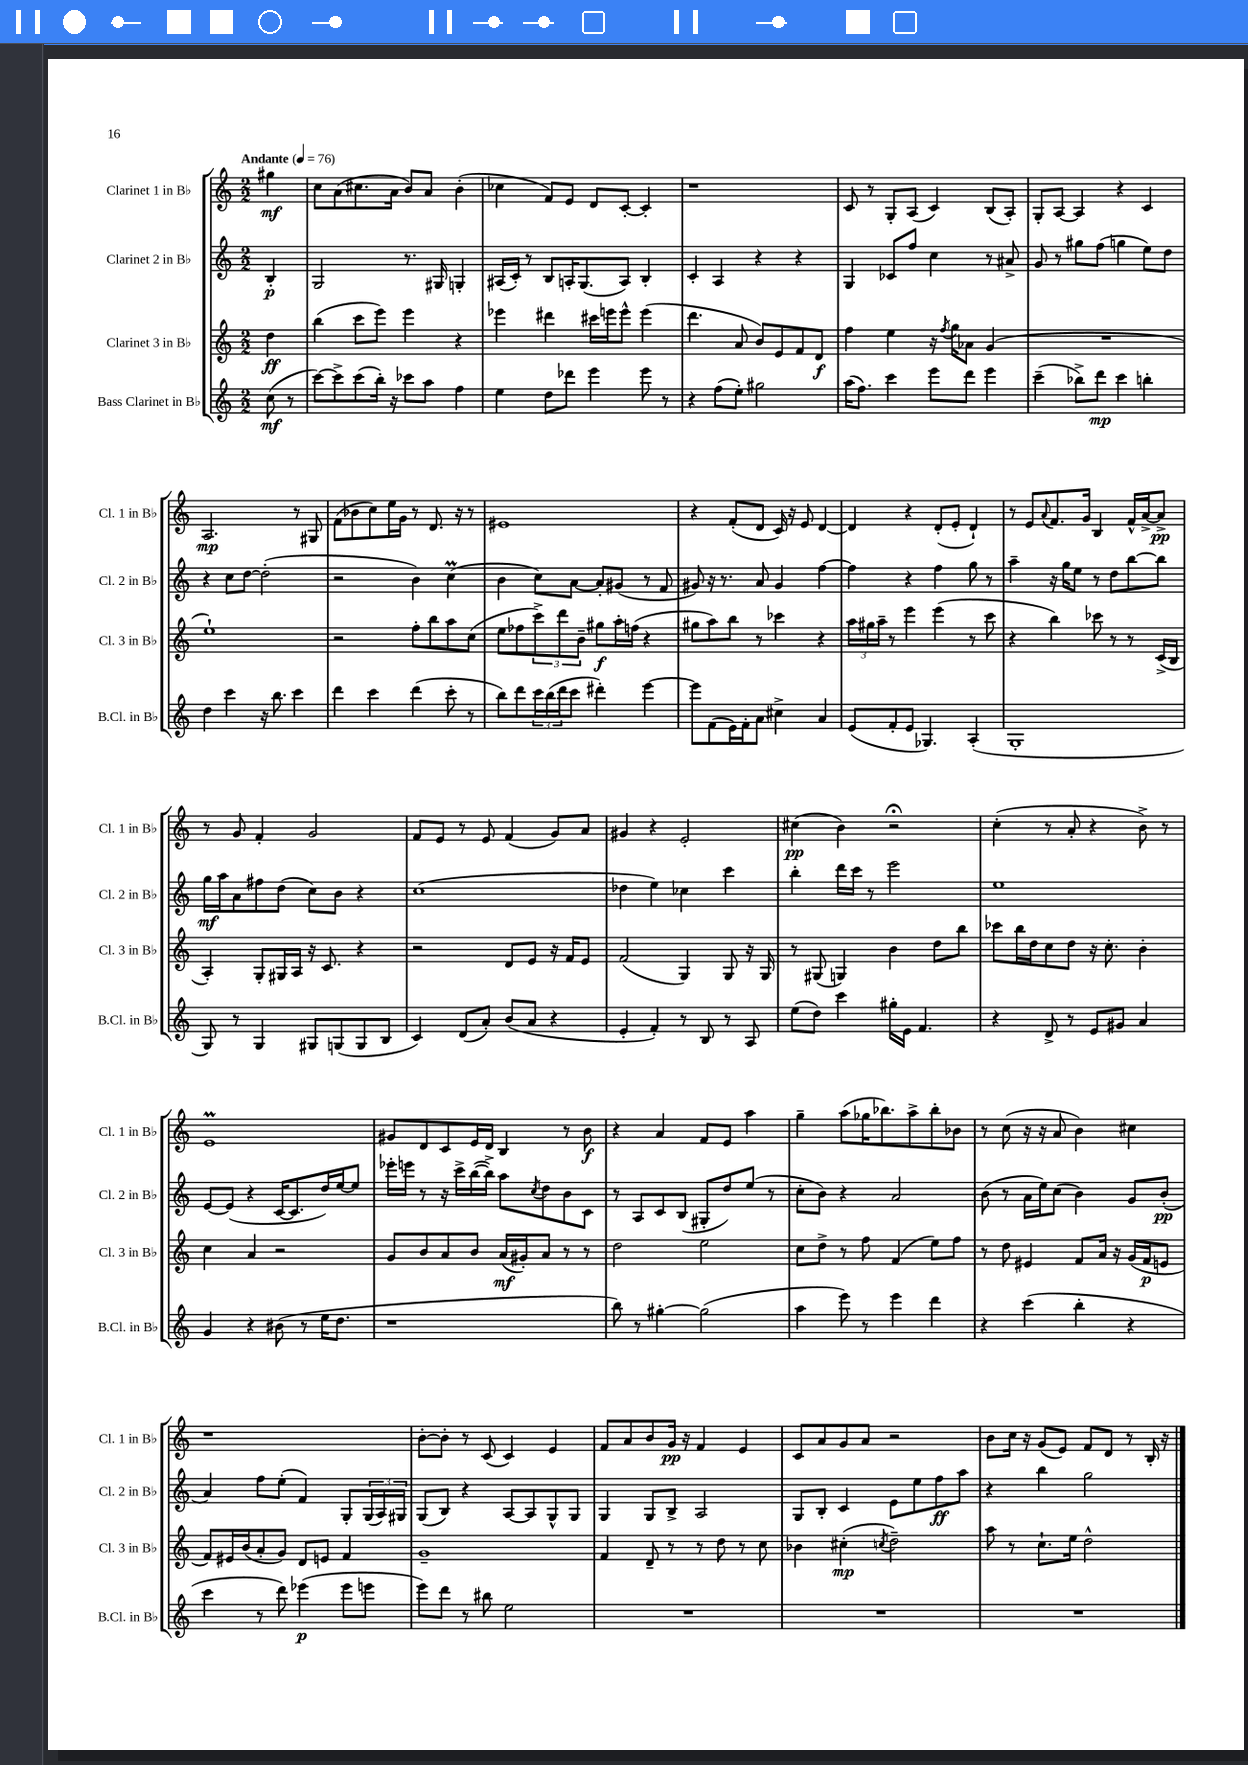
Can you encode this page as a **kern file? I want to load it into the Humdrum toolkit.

**kern	**dynam	**kern	**dynam	**kern	**dynam	**kern	**dynam
*part4	*part4	*part3	*part3	*part2	*part2	*part1	*part1
*staff4	*staff4	*staff3	*staff3	*staff2	*staff2	*staff1	*staff1
*I"Bass Clarinet in B♭	*	*I"Clarinet 3 in B♭	*	*I"Clarinet 2 in B♭	*	*I"Clarinet 1 in B♭	*
*I'B.Cl. in B♭	*	*I'Cl. 3 in B♭	*	*I'Cl. 2 in B♭	*	*I'Cl. 1 in B♭	*
*clefG2	*	*clefG2	*	*clefG2	*	*clefG2	*
*k[]	*	*k[]	*	*k[]	*	*k[]	*
*M2/2	*	*M2/2	*	*M2/2	*	*M2/2	*
*MM76	*	*MM76	*	*MM76	*	*MM76	*
=	=	=	=	=	=	=	=
!	!	!	!	!	!	!LO:TX:a:B:t=Andante	!
(8cc\	mf	4dd\	ff	4B'/	p	4gg#X\	mf
8r	.	.	.	.	.	.	.
=1	=1	=1	=1	=1	=1	=1	=1
[8ccc\L)	.	(4bb\	.	2G/	.	8cc\L	.
8ccc^\]	.	.	.	.	.	(8a\	.
(8ccc\	.	8ccc\L	.	.	.	8.cc#X\	.
16bb'\Jk)	.	8eee\J)	.	.	.	.	.
16r	.	.	.	.	.	16a\Jk	.
8ccc-X\L	.	4eee\	.	8.r	.	8b/L)	.
8aa\J	.	.	.	.	.	8a/J	.
.	.	.	.	16G#X/	.	.	.
4ff\	.	4r	.	4Gn'/	.	(4b'\	.
=2	=2	=2	=2	=2	=2	=2	=2
4ee\	.	4eee-X\	.	(16A#X/LL	.	4cc-X\	.
.	.	.	.	16c'/JJ)	.	.	.
.	.	.	.	8r	.	.	.
8dd\L	.	4ddd#X\	.	8B/L	.	8f/L)	.
8ddd-X\J	.	.	.	16An'/K	.	8e/J	.
.	.	.	.	(8.G/	.	.	.
4eee\	.	16ccc#X\LL	.	.	.	8d/L	.
.	.	16eeen\J	.	.	.	.	.
.	.	8eee^^\J	.	8A/J)	.	[8c'/J	.
8eee\	.	(4eee\	.	4B'/	.	4c'/]	.
8r	.	.	.	.	.	.	.
=3	=3	=3	=3	=3	=3	=3	=3
4r	.	4.ddd\	.	4c'/	.	1r	.
(8ff\L	.	.	.	4A/	.	.	.
8ee'\J)	.	8a/	.	.	.	.	.
2gg#X\	.	8b/L)	.	4r	.	.	.
.	.	8e/	.	.	.	.	.
.	.	8f/	.	4r	.	.	.
.	.	8d/J	f	.	.	.	.
=4	=4	=4	=4	=4	=4	=4	=4
(16aa\KL	.	4ff\	.	4G/	.	8c/	.
8.ff\J)	.	.	.	.	.	.	.
.	.	.	.	.	.	8r	.
4ccc\	.	4ee\	.	8c-X/L	.	8G'/L	.
.	.	.	.	8ff/J	.	(8A/J	.
8eee\L	.	16r	.	4cc\	.	4c/)	.
.	.	8qff/	.	.	.	.	.
.	.	16gg\KL	.	.	.	.	.
8ddd\J	.	8a-X\J	.	.	.	.	.
4eee\	.	(4g/	.	8r	.	(8B/L	.
.	.	.	.	8a#X^/	.	8A'/J)	.
=5	=5	=5	=5	=5	=5	=5	=5
(4ccc~\	.	1r	.	8g/	.	8G'/L	.
.	.	.	.	8r	.	[8A/J	.
8bb-X^\L)	.	.	.	8gg#X\L	.	4A/]	.
8ddd\J	mp	.	.	(8ff\J	.	.	.
4ccc\	.	.	.	4ggn\	.	4r	.
4bbn'\	.	.	.	8ee\L)	.	4c/	.
.	.	.	.	8dd\J	.	.	.
!!LO:LB:g=z
=6	=6	=6	=6	=6	=6	=6	=6
4dd\	.	1ee`)	.	4r	.	2.A/	mp
4ccc\	.	.	.	8cc\L	.	.	.
.	.	.	.	[8dd\J	.	.	.
16r	.	.	.	(2dd'\]	.	.	.
8.bb\	.	.	.	.	.	.	.
4ccc\	.	.	.	.	.	8r	.
.	.	.	.	.	.	8G#X/	.
=7	=7	=7	=7	=7	=7	=7	=7
4ddd\	.	2r	.	2r	.	(8f\L	.
.	.	.	.	.	.	8b-X\	.
4ccc\	.	.	.	.	.	8cc\)	.
.	.	.	.	.	.	16ee\L	.
.	.	.	.	.	.	16g\JJ	.
(4ddd\	.	8ff'\L	.	4b\)	.	8r	.
.	.	8bb\	.	.	.	8.d/	.
8ccc'\	.	8aa\	.	(4ccM\	.	.	.
.	.	.	.	.	.	16r	.
8r	.	(8cc\J	.	.	.	8r	.
=8	=8	=8	=8	=8	=8	=8	=8
8bb\L)	.	8ee\L	.	4b\	.	1e#X	.
8ddd\	.	8ff-X\	.	.	.	.	.
24ccc\L	.	12ccc^\)	.	8cc\L)	.	.	.
(24bb\	.	.	.	.	.	.	.
24ddd\J	.	12ddd\	.	.	.	.	.
8ccc\J	.	.	.	[8a\J	.	.	.
.	.	12b~\J	.	.	.	.	.
4ddd#X'\)	.	8gg#X\L	f	8a'/L]	.	.	.
.	.	16aa'\L	.	(8g#X/J	.	.	.
.	.	(16ffn\JJ	.	.	.	.	.
[4eee\	.	4r	.	8r	.	.	.
.	.	.	.	8f/	.	.	.
=9	=9	=9	=9	=9	=9	=9	=9
8eee\L]	.	8gg#X\L	.	8g#X/)	.	4r	.
(8f\	.	8aa\)	.	16r	.	.	.
.	.	.	.	8.r	.	.	.
16e\L)	.	8bb\J	.	.	.	(8f'/L	.
16f'\J	.	.	.	.	.	.	.
8a\J	.	8r	.	8a/	.	8d/J	.
4cc#X^\	.	4ccc-X\	.	4g#/	.	16c/)	.
.	.	.	.	.	.	16r	.
.	.	.	.	.	.	8e/	.
4a/	.	4r	.	[4ff\	.	[4d/	.
=10	=10	=10	=10	=10	=10	=10	=10
(8e/L	.	24aa\LL	.	4ff\]	.	4d/]	.
.	.	24gg#X\	.	.	.	.	.
.	.	24aa~\JJ	.	.	.	.	.
8f'/	.	8r	.	.	.	.	.
8e/J	.	4eee\	.	4r	.	4r	.
4.G-X/)	.	.	.	.	.	.	.
.	.	(4eee\	.	4ff\	.	(8d'/L	.
.	.	.	.	.	.	8e'/J	.
(4A'/	.	8r	.	8gg\	.	4d`/)	.
.	.	8ccc\	.	8r	.	.	.
=11	=11	=11	=11	=11	=11	=11	=11
1G'	.	4r	.	4aa~\	.	8r	.
.	.	.	.	.	.	8e/L	.
.	.	.	.	.	.	8qqa/	.
.	.	4bb\)	.	16r	.	8.f/	.
.	.	.	.	16gg\KL	.	.	.
.	.	.	.	8ee\J	.	.	.
.	.	.	.	.	.	16g/Jk	.
.	.	8ccc-X\	.	8r	.	4B/	.
.	.	8r	.	8dd\L	.	.	.
.	.	8r	.	[8bb\	.	16f^^/LL	.
.	.	.	.	.	.	[16a^/J	.
.	.	(16c^/LL	.	8bb\J]	.	8a^/J]	pp
.	.	16B/JJ	.	.	.	.	.
!!LO:LB:g=z
=12	=12	=12	=12	=12	=12	=12	=12
8G/)	.	4A'/)	.	16gg\LL	mf	8r	.
.	.	.	.	16aa\J	.	.	.
8r	.	.	.	8a\	.	8g/	.
4G/	.	8G'/L	.	8ff#X\	.	4f'/	.
.	.	16G#X/L	.	(8dd\J	.	.	.
.	.	16A/JJ	.	.	.	.	.
8G#X/L	.	16r	.	8cc\L)	.	2g/	.
.	.	8.c/	.	.	.	.	.
(8Gn/	.	.	.	8b\J	.	.	.
8G/	.	4r	.	4r	.	.	.
8B/J	.	.	.	.	.	.	.
=13	=13	=13	=13	=13	=13	=13	=13
4c/)	.	2r	.	(1cc	.	8f/L	.
.	.	.	.	.	.	8e/J	.
(8d/L	.	.	.	.	.	8r	.
8a'/J)	.	.	.	.	.	8e/	.
(8b/L	.	8d/L	.	.	.	(4f/	.
8a/J	.	8e/J	.	.	.	.	.
4r	.	16r	.	.	.	8g/L)	.
.	.	16f/KL	.	.	.	.	.
.	.	8e/J	.	.	.	8a/J	.
=14	=14	=14	=14	=14	=14	=14	=14
4e'/	.	(2f/	.	4dd-X\	.	4g#X/	.
4f'/)	.	.	.	4ee\)	.	4r	.
8r	.	4G/)	.	4cc-X\	.	2e'/	.
8B/	.	.	.	.	.	.	.
8r	.	8G/	.	4ccc\	.	.	.
8A/	.	16r	.	.	.	.	.
.	.	16G/	.	.	.	.	.
=15	=15	=15	=15	=15	=15	=15	=15
(8ee\L	.	8r	.	4bb'\	.	(4cc#X\	pp
8dd\J)	.	(8G#X/	.	.	.	.	.
4ccc\	.	4Gn/)	.	16ddd\LL	.	4b\)	.
.	.	.	.	16ccc\JJ	.	.	.
.	.	.	.	8r	.	.	.
16gg#X'\LL	.	4b\	.	2eee\	.	2r;<	.
16e\JJ	.	.	.	.	.	.	.
4.f/	.	.	.	.	.	.	.
.	.	8dd\L	.	.	.	.	.
.	.	8bb\J	.	.	.	.	.
=16	=16	=16	=16	=16	=16	=16	=16
4r	.	8ccc-X\L	.	1ee	.	(4cc'\	.
.	.	16bb\L	.	.	.	.	.
.	.	16dd\J	.	.	.	.	.
8d^/	.	8cc\	.	.	.	8r	.
8r	.	8dd\J	.	.	.	8a'/	.
8e/L	.	16r	.	.	.	4r	.
.	.	8.cc'\	.	.	.	.	.
8g#X/J	.	.	.	.	.	.	.
4a/	.	4b'\	.	.	.	8b^\)	.
.	.	.	.	.	.	8r	.
!!LO:LB:g=z
=17	=17	=17	=17	=17	=17	=17	=17
4g/	.	4cc\	.	[8e/L	.	1em	.
.	.	.	.	(8e/J]	.	.	.
4r	.	4a/	.	4r	.	.	.
(8b#X\	.	2r	.	[16c/KL	.	.	.
.	.	.	.	8.c/]	.	.	.
8r	.	.	.	.	.	.	.
16ee\KL	.	.	.	16dd/L)	.	.	.
8.dd\J	.	.	.	[16ee/J	.	.	.
.	.	.	.	8ee/J]	.	.	.
=18	=18	=18	=18	=18	=18	=18	=18
1r	.	8g/L	.	16eee-X'\LL	.	8g#X/L	.
.	.	.	.	16eeen\JJ	.	.	.
.	.	8b/	.	8r	.	8d/	.
.	.	8a/	.	16r	.	8c/	.
.	.	.	.	16ccc^\LL	.	.	.
.	.	8b/J	.	([16bb\	.	16e/L	.
.	.	.	.	16bb^\JJ])	.	16d/JJ	.
.	.	(16a/LL	mf	8aa\L	.	4B/	.
.	.	16g#X'/J)	.	.	.	.	.
.	.	.	.	8qcc/	.	.	.
.	.	8a/J	.	8dd\	.	.	.
.	.	8r	.	8b\	.	8r	.
.	.	8r	.	8c\J	.	8b\	f
=19	=19	=19	=19	=19	=19	=19	=19
8bb\)	.	2dd\	.	8r	.	4r	.
8r	.	.	.	8A/L	.	.	.
[4gg#X'\	.	.	.	8c/	.	4a/	.
.	.	.	.	(8B/J	.	.	.
(2gg#\]	.	2ee\	.	8G#X'/L	.	8f/L	.
.	.	.	.	8dd/)	.	8e/J	.
.	.	.	.	(8ee/J	.	4aa\	.
.	.	.	.	8r	.	.	.
=20	=20	=20	=20	=20	=20	=20	=20
4aa\	.	8cc\L	.	8cc'\L	.	4gg~\	.
.	.	8dd^\J	.	8b\J)	.	.	.
8eee\)	.	8r	.	4r	.	(8aa\L	.
8r	.	8ff\	.	.	.	16gg-X\K	.
.	.	.	.	.	.	8.bb-X\)	.
4eee\	.	(4f/	.	2a/	.	.	.
.	.	.	.	.	.	8aa^\	.
4ddd\	.	8ee\L)	.	.	.	8bb-'\	.
.	.	8ff\J	.	.	.	8b-X\J	.
=21	=21	=21	=21	=21	=21	=21	=21
4r	.	8r	.	(8b\	.	8r	.
.	.	8dd\	.	8r	.	(8cc\	.
(4ccc\	.	4e#X/	.	16a\LL	.	16r	.
.	.	.	.	16ee\J)	.	16r	.
.	.	.	.	(8cc\J	.	8a/	.
4bb'\	.	8f/L	.	4b\)	.	4b\)	.
.	.	16a/Jk	.	.	.	.	.
.	.	16r	.	.	.	.	.
4r	.	(16g/LL	.	8g/L	.	4cc#X\	.
.	.	16f/J	p	.	.	.	.
.	.	8en/J	.	(8b'/J	pp	.	.
!!LO:LB:g=z
=22	=22	=22	=22	=22	=22	=22	=22
4ccc\	.	8f/L)	.	4a/)	.	1r	.
.	.	16e#X/L	.	.	.	.	.
.	.	(16b/J	.	.	.	.	.
8r	.	8a'/	.	8ff\L	.	.	.
8ddd\)	.	8g/J)	.	(8ee'\J	.	.	.
(4eee-X\	p	8d/L	.	4f/)	.	.	.
.	.	8en/J	.	.	.	.	.
8eee-\L	.	4f/	.	8G'/L	.	.	.
8eeen\J	.	.	.	(24G/L	.	.	.
.	.	.	.	24A/)	.	.	.
.	.	.	.	24G#X/JJ	.	.	.
=23	=23	=23	=23	=23	=23	=23	=23
8eee\L)	.	1g~	.	(8G/L	.	[8b'\L	.
8ddd\J	.	.	.	8B/J)	.	8b'\J]	.
8r	.	.	.	4r	.	8r	.
8bb#X\	.	.	.	.	.	(8c/	.
2ee\	.	.	.	[8A/L	.	4c/)	.
.	.	.	.	8A/]	.	.	.
.	.	.	.	8G^^/	.	4e/	.
.	.	.	.	8G/J	.	.	.
=24	=24	=24	=24	=24	=24	=24	=24
1r	.	4f/	.	4G/	.	8f/L	.
.	.	.	.	.	.	8a/	.
.	.	8d~/	.	8G/L	.	8b/	.
.	.	8r	.	8B^/J	.	16g/Jk	pp
.	.	.	.	.	.	16r	.
.	.	8r	.	2A/	.	4f/	.
.	.	8dd\	.	.	.	.	.
.	.	8r	.	.	.	4e/	.
.	.	8cc\	.	.	.	.	.
=25	=25	=25	=25	=25	=25	=25	=25
1r	.	4b-X\	.	8G/L	.	8c/L	.
.	.	.	.	8B'/J	.	8a/	.
.	.	(4cc#X'\	mp	4c/	.	8g/	.
.	.	.	.	.	.	8a/J	.
.	.	8qccn/	.	.	.	.	.
.	.	2dd~\)	.	8e\L	.	2r	.
.	.	.	.	8ee\	.	.	.
.	.	.	.	8ff\	ff	.	.
.	.	.	.	8aa\J	.	.	.
=26	=26	=26	=26	=26	=26	=26	=26
1r	.	8aa\	.	4r	.	8b\L	.
.	.	8r	.	.	.	16cc\Jk	.
.	.	.	.	.	.	16r	.
.	.	8.cc`\L	.	4bb\	.	(8g/L	.
.	.	.	.	.	.	8e/J)	.
.	.	16ee\Jk	.	.	.	.	.
.	.	2dd^^\	.	2gg\	.	8f/L	.
.	.	.	.	.	.	8d/J	.
.	.	.	.	.	.	8r	.
.	.	.	.	.	.	16B'/	.
.	.	.	.	.	.	16r	.
==	==	==	==	==	==	==	==
*-	*-	*-	*-	*-	*-	*-	*-
